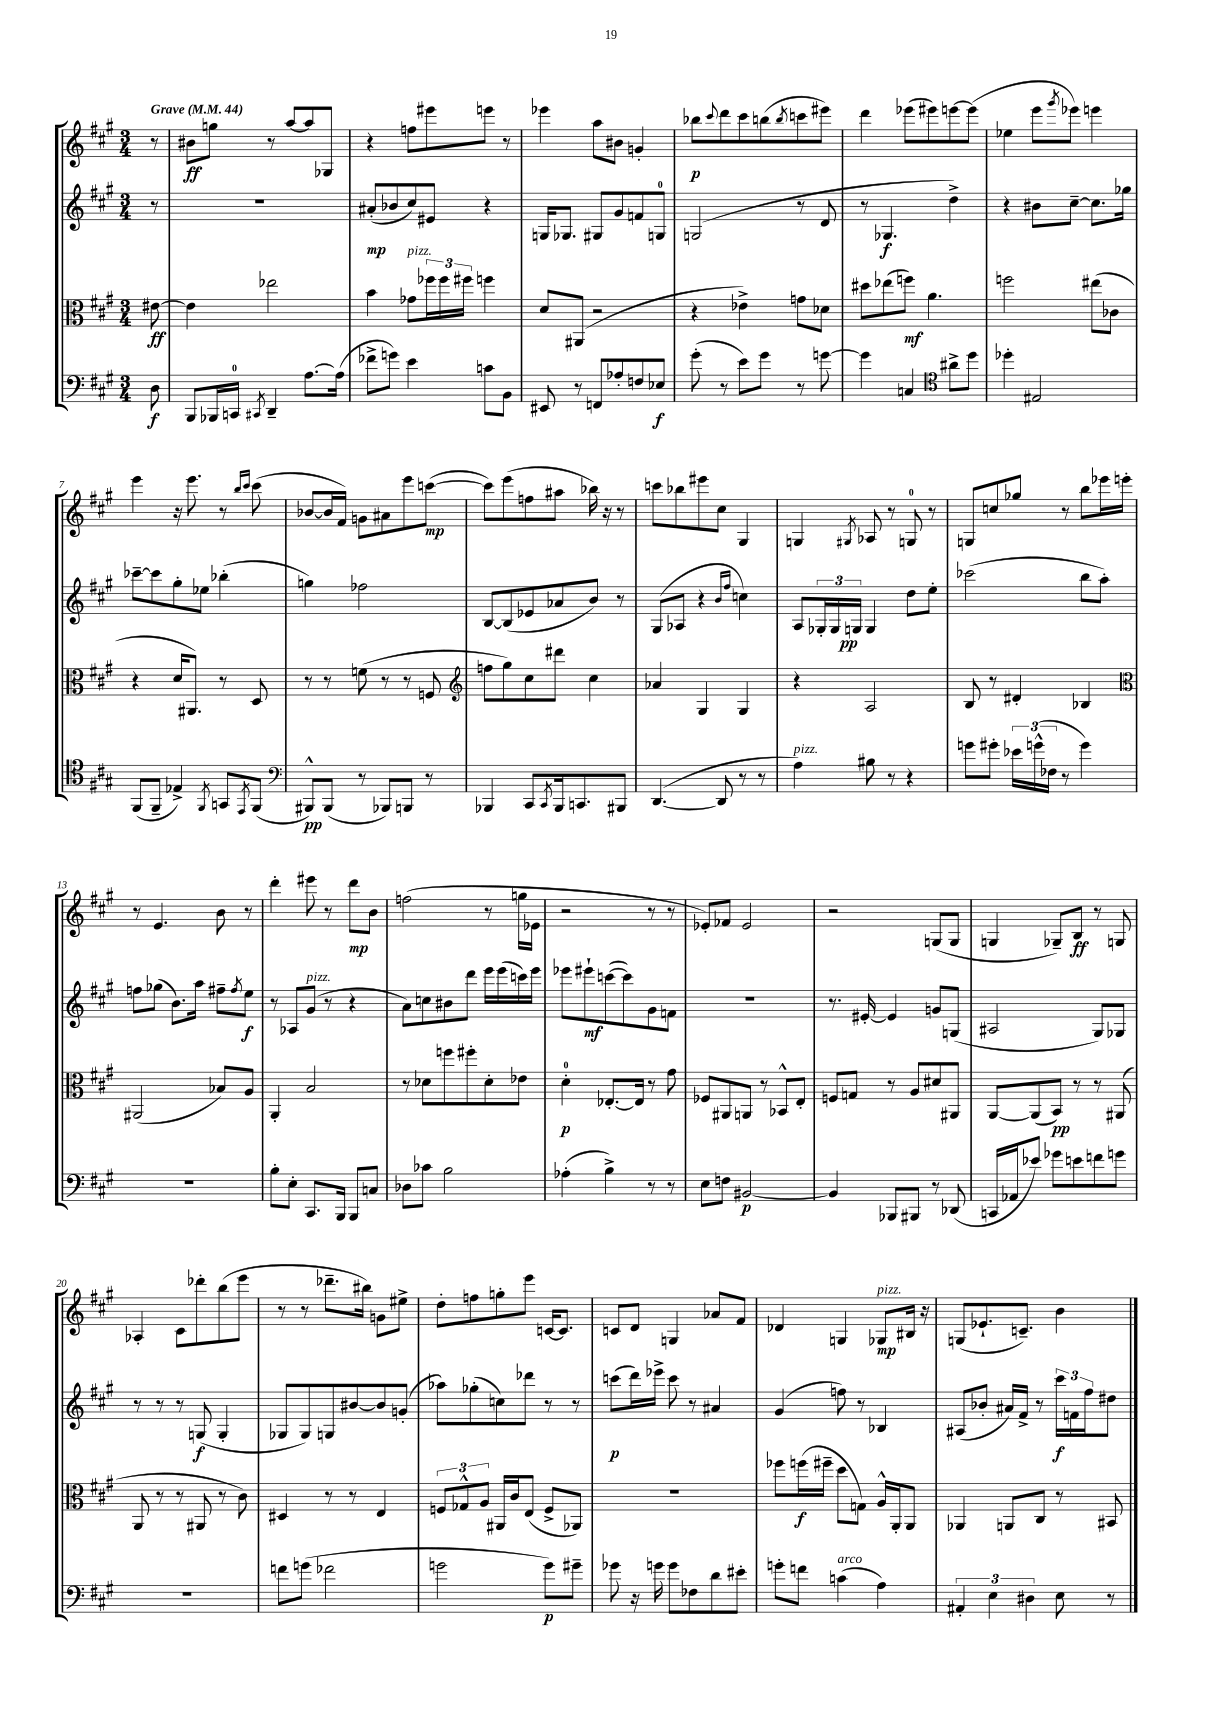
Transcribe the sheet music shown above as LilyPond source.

<<
\new StaffGroup <<
\new Staff = "s0" {
    \clef treble \key a \major \numericTimeSignature \time 3/4 \partial 8 \tempo "Grave" 4 = 44
    r8 |
    bis'8\ff g''8 r8 a''8~ a''8 ges8 |
    r4 f''8 eis'''8 e'''8 r8 |
    ees'''4 a''8 bis'8 g'4-. |
    bes''8\p \appoggiatura { cis'''8 } d'''8 cis'''8 b''8( \acciaccatura { b''8 } c'''8 eis'''8) |
    d'''4 ees'''8( eis'''8) e'''8~ e'''8( |
    ees''4 e'''8 \acciaccatura { gis'''8 } ees'''8) e'''4 |
    e'''4 r16 e'''8. r8 \grace { b''16 cis'''16 } cis'''8( |
    bes'8~ bes'16 fis'16) g'8 ais'8 e'''8 c'''8~\mp( |
    c'''8) e'''8( f''8 ais''8 bes''16) r16 r8 |
    c'''8 bes''8 eis'''8 cis''8 gis4 |
    g4 \acciaccatura { gis8 } aes8 r8 g8-0 r8 |
    g8 c''8 ges''8 r8 b''8 ees'''16 e'''16-. |
    r8 e'4. b'8 r8 |
    d'''4-. eis'''8 r8 d'''8\mp b'8 |
    f''2( r8 g''16 ees'16 |
    r2 r8 r8 |
    ees'8-.) fes'8 ees'2 |
    r2 g8( g8 |
    g4 ges8--) b8\ff r8 g8 |
    aes4-. cis'8 des'''8-. b''8( e'''8 |
    r8 r8 des'''8.-- bis''16) g'8 eis''8-> |
    d''8-. f''8 g''8-. e'''8 c'16~ c'8. |
    c'8 d'8 g4 aes'8 fis'8 |
    des'4 g4 ges8\mp^\markup { \italic "pizz." } bis16 r16 |
    g8( ees'8.-! c'8.--) b'4 \bar "|." |
}
\new Staff = "s1" {
    \clef treble \key a \major \numericTimeSignature \time 3/4 \partial 8
    r8 |
    R2. |
    ais'8-.\mp( bes'8 cis''8) eis'8 r4 |
    g16 ges8. gis8 gis'8 f'8 g8-0 |
    g2( r8 d'8 |
    r8 ges4.\f d''4->) |
    r4 bis'8 cis''8~-- cis''8. ges''16 |
    ces'''8~-- ces'''8 gis''8-. ees''8 bes''4-.( |
    g''4) fes''2 |
    b8~ b8( ees'8 aes'8 b'8) r8 |
    gis8( aes8 r4 \grace { b'16 fis''16 } c''4) |
    a8 \tuplet 3/2 { ges16-. ges16 g16\pp } g4 d''8 e''8-. |
    ces'''2( b''8 a''8-.) |
    f''8 ges''8( b'8.) a''16 fis''8-- \acciaccatura { fis''8 } e''8\f |
    r8 aes8 gis'8^\markup { \italic "pizz." }( r8 r4 |
    a'8) c''8 bis'8 d'''8 e'''16 e'''16( c'''16) e'''16 |
    ees'''8 eis'''8-!\mf c'''8~( c'''8) gis'8 f'8 |
    R2. |
    r8. eis'16~-. eis'4 g'8 g8( |
    ais2 gis8) ges8 |
    r8 r8 r8 g8\f( g4-. |
    ges8 ges8) g8 bis'8~ bis'8 g'8-.( |
    aes''8) ges''8-.( c''8) des'''8 r8 r8 |
    c'''8\p( d'''16) ees'''16-> c'''8 r8 ais'4 |
    gis'4( f''8) r8 bes4 |
    ais8( bes'8-. ais'16) fis'16-> r8 \tuplet 3/2 { cis'''16\f f'16 fis''16 } dis''8 \bar "|." |
}
\new Staff = "s2" {
    \clef alto \key a \major \numericTimeSignature \time 3/4 \partial 8
    eis'8~\ff |
    eis'4 ees''2 |
    b'4 ges'8^\markup { \italic "pizz." } \tuplet 3/2 { fes''16 fes''16 fis''16 } f''4 |
    d'8 ais,8( r2 |
    r4 ees'4->) g'8 des'8 |
    dis''8 ees''8( f''8\mf) a'4. |
    f''2 eis''8( ces'8 |
    r4 d'16 ais,8.) r8 d8 |
    r8 r8 f'8( r8 r8 f8 |
    \clef treble f''8 gis''8) cis''8 dis'''8 cis''4 |
    aes'4 gis4 gis4 |
    r4 a2 |
    b8 r8 dis'4-. bes4 |
    \clef alto ais,2( bes8) a8 |
    a,4-. b2 |
    r8 des'8 f''8 fis''8-. des'8-. ees'8 |
    d'4-0-.\p ees8.~-. ees16 r8 gis'8 |
    fes8 ais,8 a,8 r8 bes,8-^ e8-. |
    f8 g8 r8 a8 dis'8 ais,8 |
    a,8~ a,8( b,8\pp) r8 r8 ais,8( |
    a,8 r8 r8 ais,8 r8 cis'8) |
    dis4 r8 r8 e4 |
    \tuplet 3/2 { f8 ges8-^ a8 } ais,16 cis'16 e8( f8-> aes,8) |
    R2. |
    fes''8 f''16\f( fis''16-- d''8 g8) a16-^ a,16-. a,8 |
    aes,4 a,8 cis8 r8 bis,8 \bar "|." |
}
\new Staff = "s3" {
    \clef bass \key a \major \numericTimeSignature \time 3/4 \partial 8
    d8\f |
    b,,8 bes,,16 c,16-0 \acciaccatura { cis,8 } d,4-- a8.~ a16( |
    fes'8-> g'8) e'4 c'8 b,8 |
    eis,8 r8 f,8 aes8-. f8 ees8\f |
    gis'8-.( r8 e'8) gis'8 r8 g'8~ |
    g'4 c4 \clef tenor ais'8-> d''8 |
    des''4-. eis2 |
    fis,8( fis,8-- ees4->) \acciaccatura { fis,8 } g,8 \acciaccatura { e,8 } fis,8( |
    \clef bass bis,,8-^\pp) bis,,8( r8 bes,,8) b,,8 r8 |
    bes,,4 cis,8 \acciaccatura { cis,8 } bes,,16 c,8. bis,,8 |
    d,4.~( d,8 r8 r8 |
    a4^\markup { \italic "pizz." }) bis8 r8 r4 |
    g'8 gis'8-. \tuplet 3/2 { ees'16 g'16-^( fes16 } r8 g'4) |
    R2. |
    b8-. e8-. cis,8. b,,16 b,,8 c8 |
    des8 ces'8 b2 |
    aes4-.( b4->) r8 r8 |
    e8 f8 bis,2~\p |
    bis,4 bes,,8 bis,,8 r8 des,8( |
    c,16 aes,16 ees'8) ges'8 e'8 f'8 g'8 |
    R2. |
    f'8 g'8( fes'2 |
    g'2 g'8\p) gis'8-- |
    ges'8 r16 g'16 g'8 fes8 d'8 eis'8-. |
    g'8-. f'8 c'4^\markup { \italic "arco" }( a4) |
    \tuplet 3/2 { ais,4-. e4 dis4 } e8 r8 \bar "|." |
}
>>
>>
